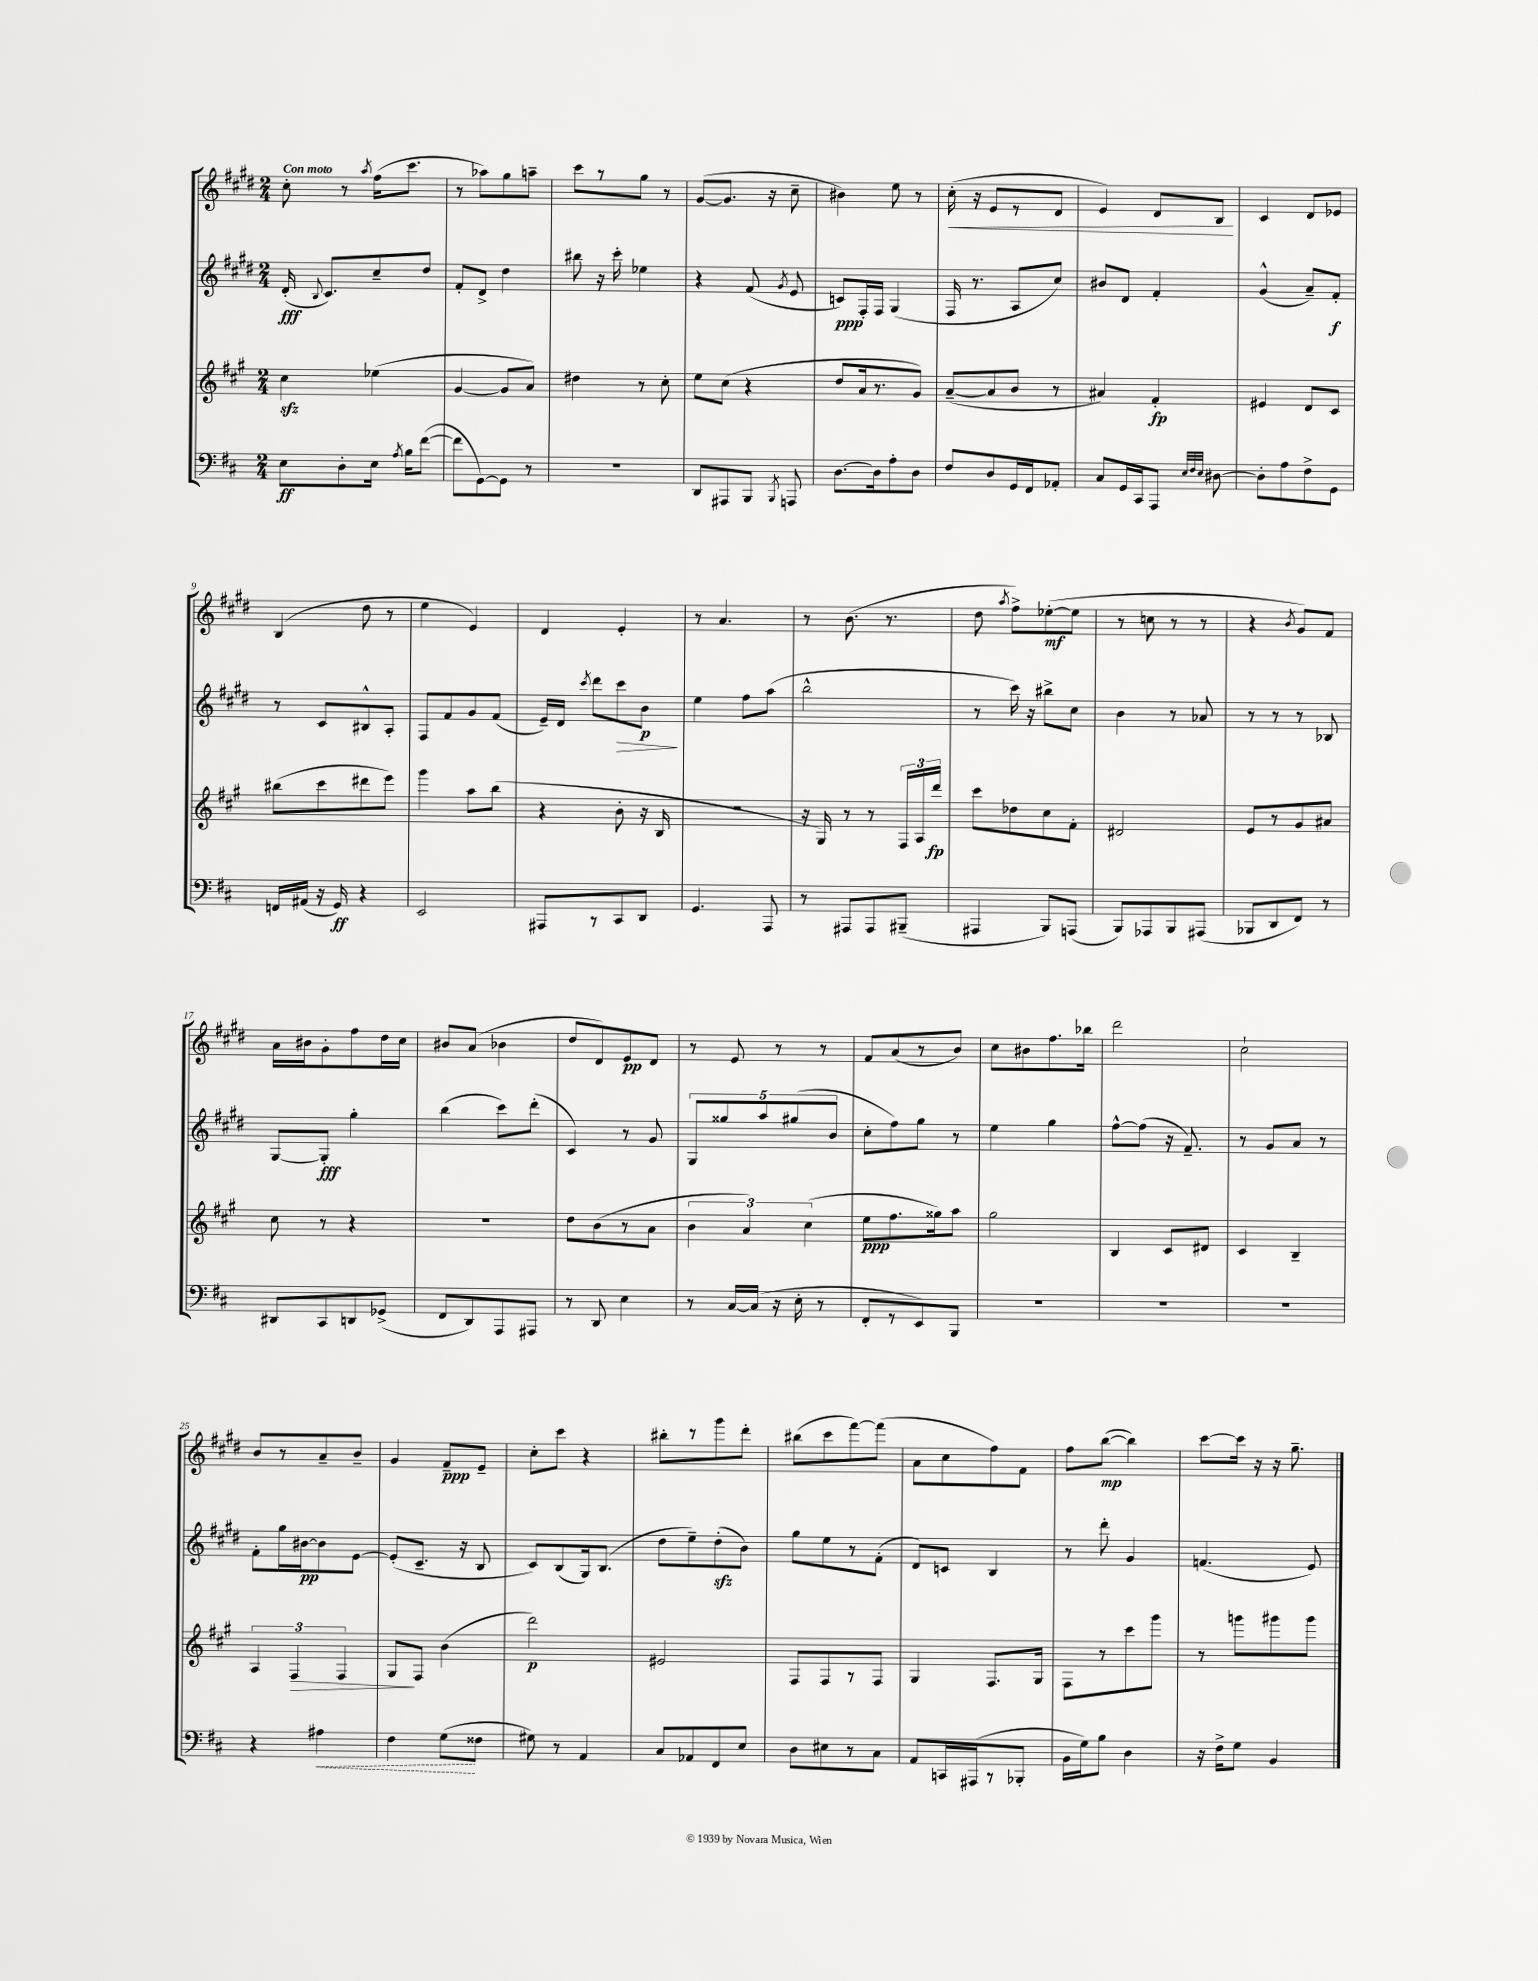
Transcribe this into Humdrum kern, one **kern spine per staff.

**kern	**kern	**kern	**kern
*staff4	*staff3	*staff2	*staff1
*clefF4	*clefG2	*clefG2	*clefG2
*k[f#c#]	*k[f#c#g#]	*k[f#c#g#d#]	*k[f#c#g#d#]
*M2/4	*M2/4	*M2/4	*M2/4
8E	4cc#	(16d#'	8cc#'
.	.	8qqB	.
.	.	8.c#)	.
8D'	.	.	8r
.	.	.	8qaa
16E	(4ee-	8cc#~	(16ff#
8qA	.	.	.
16B	.	.	8.ccc#
([8f#	.	8dd#	.
=	=	=	=
8f#]	[4g#	8f#'	8r
[8GG)	.	8d#^	8aa-)
8GG]	8g#]	4dd#	8gg#
8r	8a)	.	8aa~
=	=	=	=
2r	4dd#	8bb#	8ccc#
.	.	16r	8r
.	.	16ccc#'	.
.	8r	4ee-	8gg#
.	8cc#'	.	8r
=	=	=	=
8DD	8ee	4r	([8g#
8AAA#	(8cc#	.	8.g#]
8BBB	4r	(8f#	.
.	.	.	16r
8qBBB	.	8qg#	.
8AAA	.	8e	8cc#~
=	=	=	=
[8.D	8dd	8c)	4b#)
.	16a	16F#'	.
16D]	8.r	16F#	.
8A'	.	(4G#	8ee
8D	8g#)	.	8r
=	=	=	=
8F#	([8a~	16F#	(16cc#'
.	.	8.r	16r
8D	8a]	.	8e
16GG	8b	8A	8r
16FF#	.	.	.
8AA-'	8r	8cc#)	8d#
=	=	=	=
8C#	4a#)	8b#	4e)
16GG	.	8d#	.
16CC#	.	.	.
8AAA	4f#'	4f#'	8d#
32qqE	.	.	.
32qqF#	.	.	.
32qqE	.	.	.
[8D#	.	.	8B
=	=	=	=
8D#']	4e#	(4g#^^	4c#
8A	.	.	.
8F#^	8d	8a~)	8d#
8GG	8c#	8f#'	8e-
=	=	=	=
16FF	(8bb#	8r	(4B
(16AA#	.	.	.
16r	8ccc#	8c#	.
16GG)	.	.	.
4r	8ddd#	8B#^^	8dd#
.	8eee)	8A'	8r
=	=	=	=
2EE	4ggg#	8F#	4ee
.	.	8f#	.
.	8aa	8g#	4e)
.	(8bb	(8f#	.
=	=	=	=
8AAA#	4r	16e~)	4d#
.	.	16d#	.
.	.	8qccc#	.
8r	.	8ddd#	.
8CC#	8b'	8ccc#	4e'
8DD	16r	8b	.
.	16B	.	.
=	=	=	=
4.GG	2r	4ee	8r
.	.	.	4.a
.	.	8ff#	.
8AAA	.	(8aa	.
=	=	=	=
8r	16r	2bb^^	8r
.	16G#)	.	.
8AAA#	8r	.	(8.b
8AAA#	8r	.	.
.	.	.	8.r
(8BBB#~	24F#	.	.
.	24A	.	.
.	24ddd	.	.
=	=	=	=
4AAA#	8ccc#	8r	8dd#
.	.	.	8qaa
.	8dd-	16ccc#)	8ff#^)
.	.	16r	.
8BBB)	8cc#	8bb#^	([8ee-'
(8AAA	8f#'	8cc#	8ee-]
=	=	=	=
8BBB)	2d#	4b	8r
8AAA-	.	.	8cc
8BBB	.	8r	8r
(8AAA#	.	8a-	8r
=	=	=	=
8BBB-	8e	8r	4r
8DD	8r	8r	.
.	.	.	8qb
8FF#)	8g#	8r	8g#)
8r	8a#	8B-	8f#
=	=	=	=
8DD#	8cc#	[8G#	16a
.	.	.	16b#
8CC#	8r	8G#']	8g#'
8DD	4r	4gg#'	8ff#
(8GG-^	.	.	16dd#
.	.	.	16cc#
=	=	=	=
8FF#	2r	(4bb	8b#
8DD)	.	.	(8a
8AAA	.	8ccc#)	4b-
8AAA#	.	(8ddd#'	.
=	=	=	=
8r	8dd	4c#)	8dd#
8DD	(8b	.	8d#)
4E	8r	8r	8e
.	8a	8g#	8d#
=	=	=	=
8r	6b	10G#	8r
.	.	10gg##	.
[16C#	.	.	8e
.	6a)	.	.
(16C#]	.	.	.
.	.	10aa	.
16r	.	.	8r
.	.	(10gg#	.
16E'	.	.	.
.	(6cc#	.	.
8r	.	.	8r
.	.	10b	.
=	=	=	=
8FF#'	8ee	8cc#'	8f#
8r	8.ff#	8ff#)	(8a
8EE)	.	8gg#	8r
.	16gg##)	.	.
8BBB	8aa	8r	8b)
=	=	=	=
2r	2gg#	4ee	8cc#
.	.	.	8b#
.	.	4gg#	8.ff#
.	.	.	16bb-
=	=	=	=
2r	4B	[8ff#^^	2ddd#
.	.	(8ff#]	.
.	8c#	16r	.
.	.	8.f#~)	.
.	8d#	.	.
=	=	=	=
2r	4c#	8r	2cc#`
.	.	8g#	.
.	4B~	8a	.
.	.	8r	.
=	=	=	=
4r	6A	8f#'	8b
.	.	16gg#	8r
.	6F#	.	.
.	.	[16b#	.
4A#	.	8b#]	8a~
.	6F#	.	.
.	.	[8e	8b~
=	=	=	=
4F#	8G#	(8e']	4g#
.	8F#	8.c#~	.
(8G	(4b	.	8f#~
.	.	16r	.
8F##	.	8B	8e~
=	=	=	=
8G#)	2ddd)	8c#)	8cc#'
8r	.	(8B	8ccc#
4AA	.	16G#)	4r
.	.	(8.B	.
=	=	=	=
8C#	2e#	8dd#	8bb#'
8AA-	.	8ee~)	8r
8FF#	.	(8dd#'	8ggg#
8E	.	8b)	8ddd#'
=	=	=	=
8D	8F#	8gg#	(8bb#
8E#	8F#	8ee	8ccc#
8r	8r	8r	[8fff#)
8C#	8F#	(8f#'	(8fff#]
=	=	=	=
8AA	4G#	8d#)	8a
16CC	.	8c	8cc#
(16AAA#	.	.	.
8r	8.F#	4B	8ff#)
8BBB-'	.	.	8f#
.	16G#	.	.
=	=	=	=
16BB	8F#	8r	8ff#
16G)	.	.	.
8B	8r	8ddd#'	([8bb
4D	8ccc#	4g#	4bb])
.	8ggg#	.	.
=	=	=	=
16r	8r	(4.f	[8ccc#
16F#^	.	.	.
8G	8ggg	.	16ccc#]
.	.	.	16r
4BB	8ggg#	.	16r
.	.	.	8.gg#~
.	8ggg#	8e)	.
==	==	==	==
*-	*-	*-	*-
